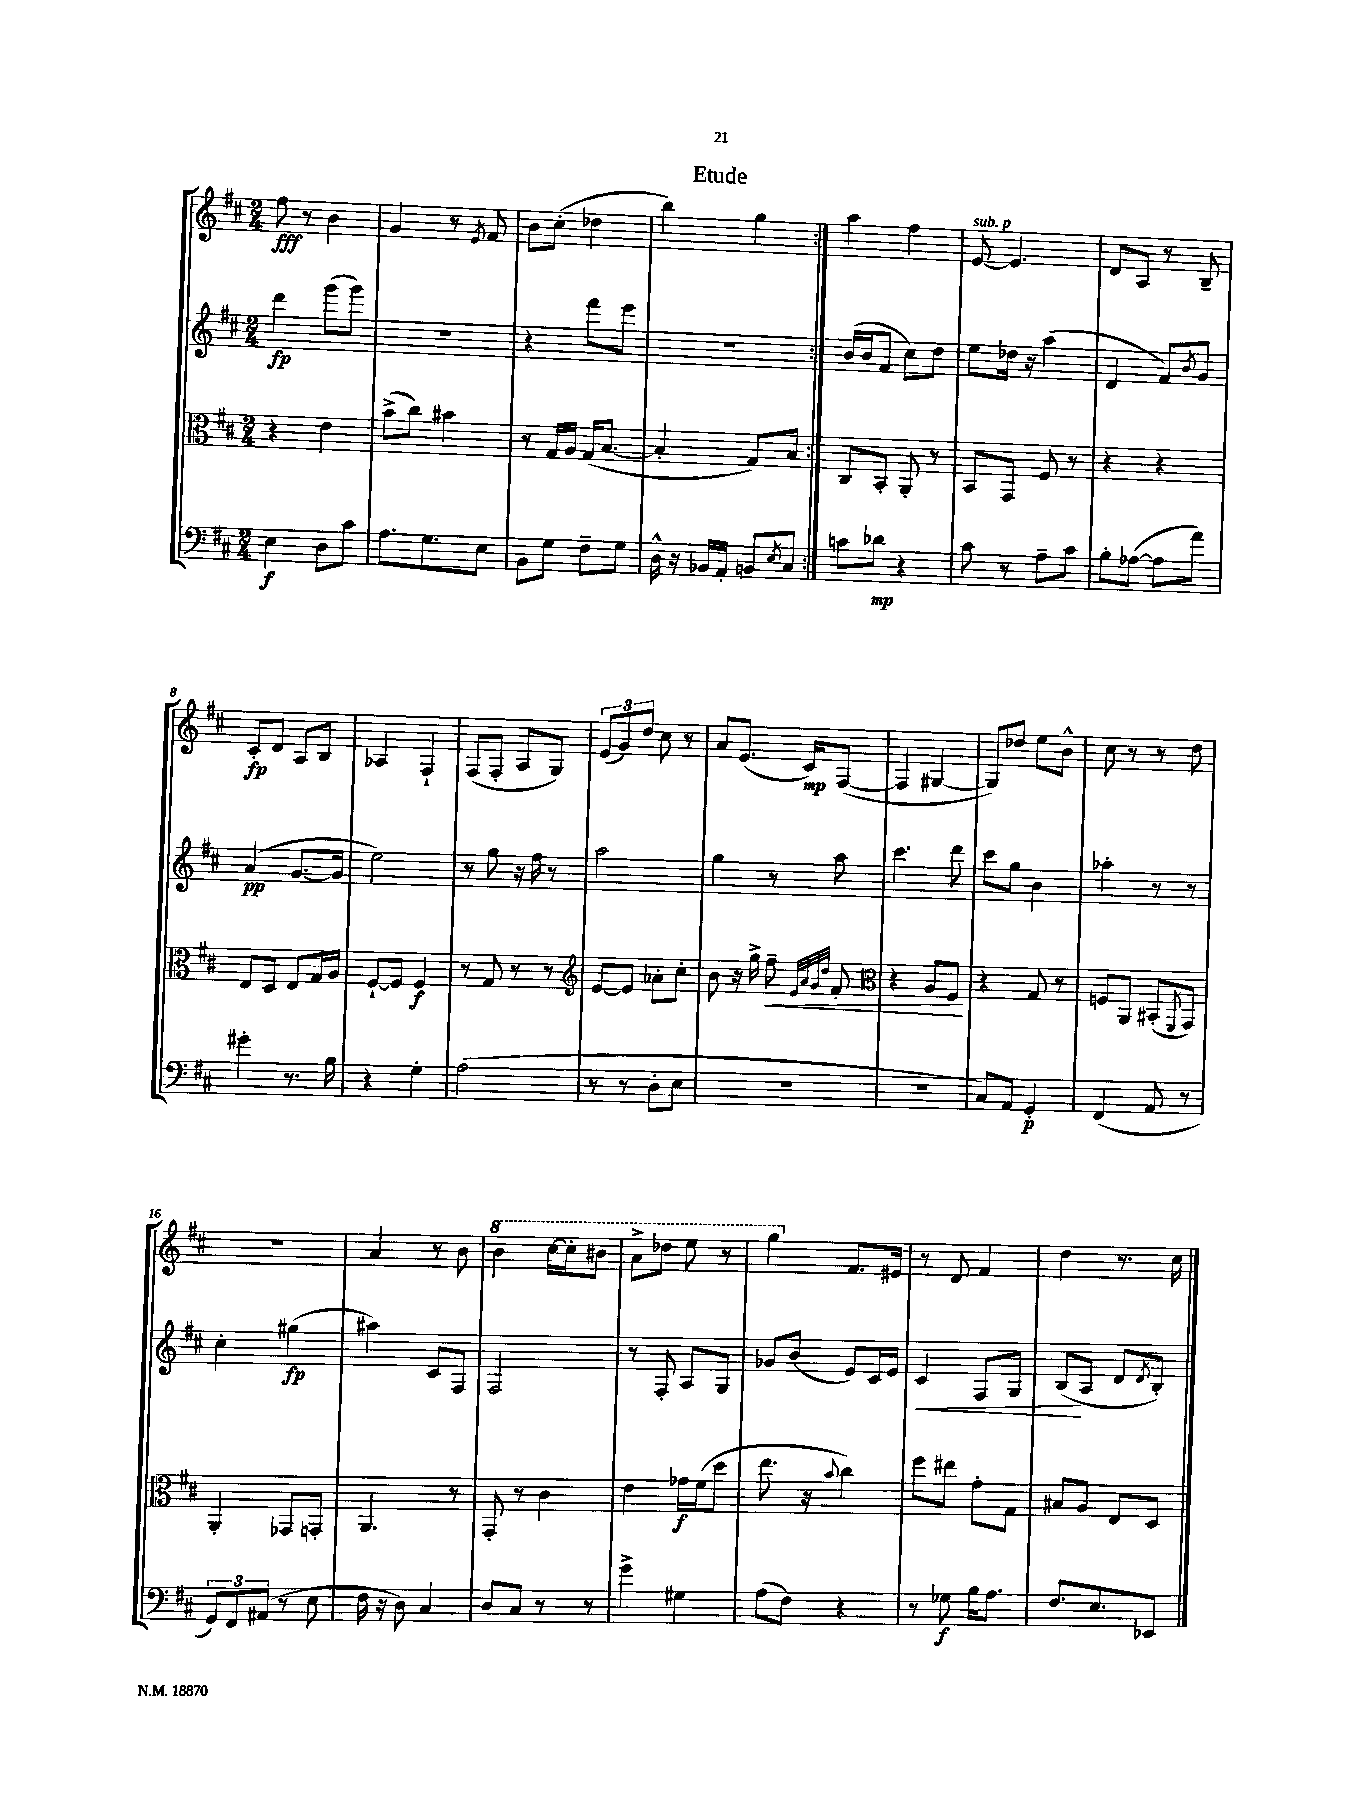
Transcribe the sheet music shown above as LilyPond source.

\header { title = "Etude" }
<<
\new StaffGroup <<
\new Staff = "s0" {
    \clef treble \key d \major \numericTimeSignature \time 2/4
    \repeat volta 2 { fis''8\fff r8 b'4 |
    g'4 r8 \acciaccatura { e'8 } fis'8 |
    b'8 cis''8-.( des''4 |
    b''4) g''4 | }
    a''4 fis''4 |
    e'8~^\markup { \italic "sub. p" } e'4. |
    d'8 a8 r8 b8-- |
    cis'8-.\fp d'8 a8 b8 |
    aes4 fis4-! |
    fis8( fis8-. a8 g8) |
    \tuplet 3/2 { e'8( g'8) d''8 } cis''8 r8 |
    a'8 e'8.( cis'16\mp) fis8~( |
    fis4 gis4~ |
    gis8) des''8 e''8 b'8-^ |
    cis''8 r8 r8 d''8 |
    r2 |
    a'4 r8 b'8 |
    \ottava #1 b''4 cis'''16~ cis'''16-. bis''8 |
    a''8-> des'''8 e'''8 r8 |
    g'''4 \ottava #0 fis'8. eis'16 |
    r8 d'8 fis'4 |
    d''4 r8. cis''16 \bar "|." |
}
\new Staff = "s1" {
    \clef treble \key d \major \numericTimeSignature \time 2/4
    \repeat volta 2 { d'''4\fp g'''8( g'''8) |
    R2 |
    r4 fis'''8 e'''8 |
    R2 | }
    b'16( b'16 fis'8 cis''8) d''8 |
    e''8 des''16 r16 a''4( |
    d'4 fis'8) \acciaccatura { b'8 } g'8 |
    a'4\pp( g'8.~ g'16 |
    e''2) |
    r8 g''8 r16 fis''16 r8 |
    a''2 |
    g''4 r8 a''8 |
    cis'''4. d'''8 |
    cis'''8 g''8 b'4 |
    aes''4-. r8 r8 |
    cis''4-. gis''4\fp( |
    ais''4) cis'8 fis8 |
    fis2 |
    r8 fis8-. a8 g8 |
    ges'8 b'8( e'8) cis'16 e'16 |
    cis'4\< fis8 g8 |
    b8\!( a8 d'8 \acciaccatura { d'8 } b8-.) \bar "|." |
}
\new Staff = "s2" {
    \clef alto \key d \major \numericTimeSignature \time 2/4
    \repeat volta 2 { r4 e'4 |
    b'8->( cis''8) bis'4 |
    r8 g16 a16 g16( b8.~ |
    b4-. g8) b8 | }
    cis8 b,8-. a,8-. r8 |
    b,8 g,8 fis8 r8 |
    r4 r4 |
    e8 d8 e8 g16 a16 |
    fis8~-! fis8 fis4\f |
    r8 g8 r8 r8 |
    \clef treble e'8~ e'8 aes'8-. cis''8-. |
    b'8 r16 g''16-> fis''8--\< \grace { e'32 a'32 g'32 d''32 } fis'8-. |
    \clef alto r4 a8 fis8\! |
    r4 g8 r8 |
    f8 a,8 bis,8-.( \acciaccatura { fis,8 } g,8) |
    a,4-. ges,8 g,8-. |
    a,4. r8 |
    g,8-. r8 cis'4 |
    e'4 ges'16\f fis'16( d''8 |
    e''8. r16 \appoggiatura { b'8 } cis''4) |
    fis''8 eis''8 g'8-. g8 |
    bis8 a8 e8 d8 \bar "|." |
}
\new Staff = "s3" {
    \clef bass \key d \major \numericTimeSignature \time 2/4
    \repeat volta 2 { e4\f d8 cis'8 |
    a8. g8. e8 |
    b,8 g8 fis8-- g8 |
    d16-^ r16 bes,16 a,16-. b,8 \acciaccatura { e8 } cis8 | }
    c'8 des'8\mp r4 |
    cis'8 r8 a8-- cis'8 |
    b8-. aes8~( aes8 a'8) |
    gis'4-. r8. b16 |
    r4 g4-. |
    a2( |
    r8 r8 d8-. e8 |
    r2 |
    R2 |
    cis8) a,8 g,4-.\p |
    fis,4( a,8 r8 |
    \tuplet 3/2 { g,8) fis,8 ais,8( } r8 e8 |
    fis16 r16 d8) cis4 |
    d8 cis8 r8 r8 |
    g'4-> gis4 |
    a8( fis8) r4 |
    r8 ges8\f b16 a8. |
    fis8. e8. ees,8 \bar "|." |
}
>>
>>
